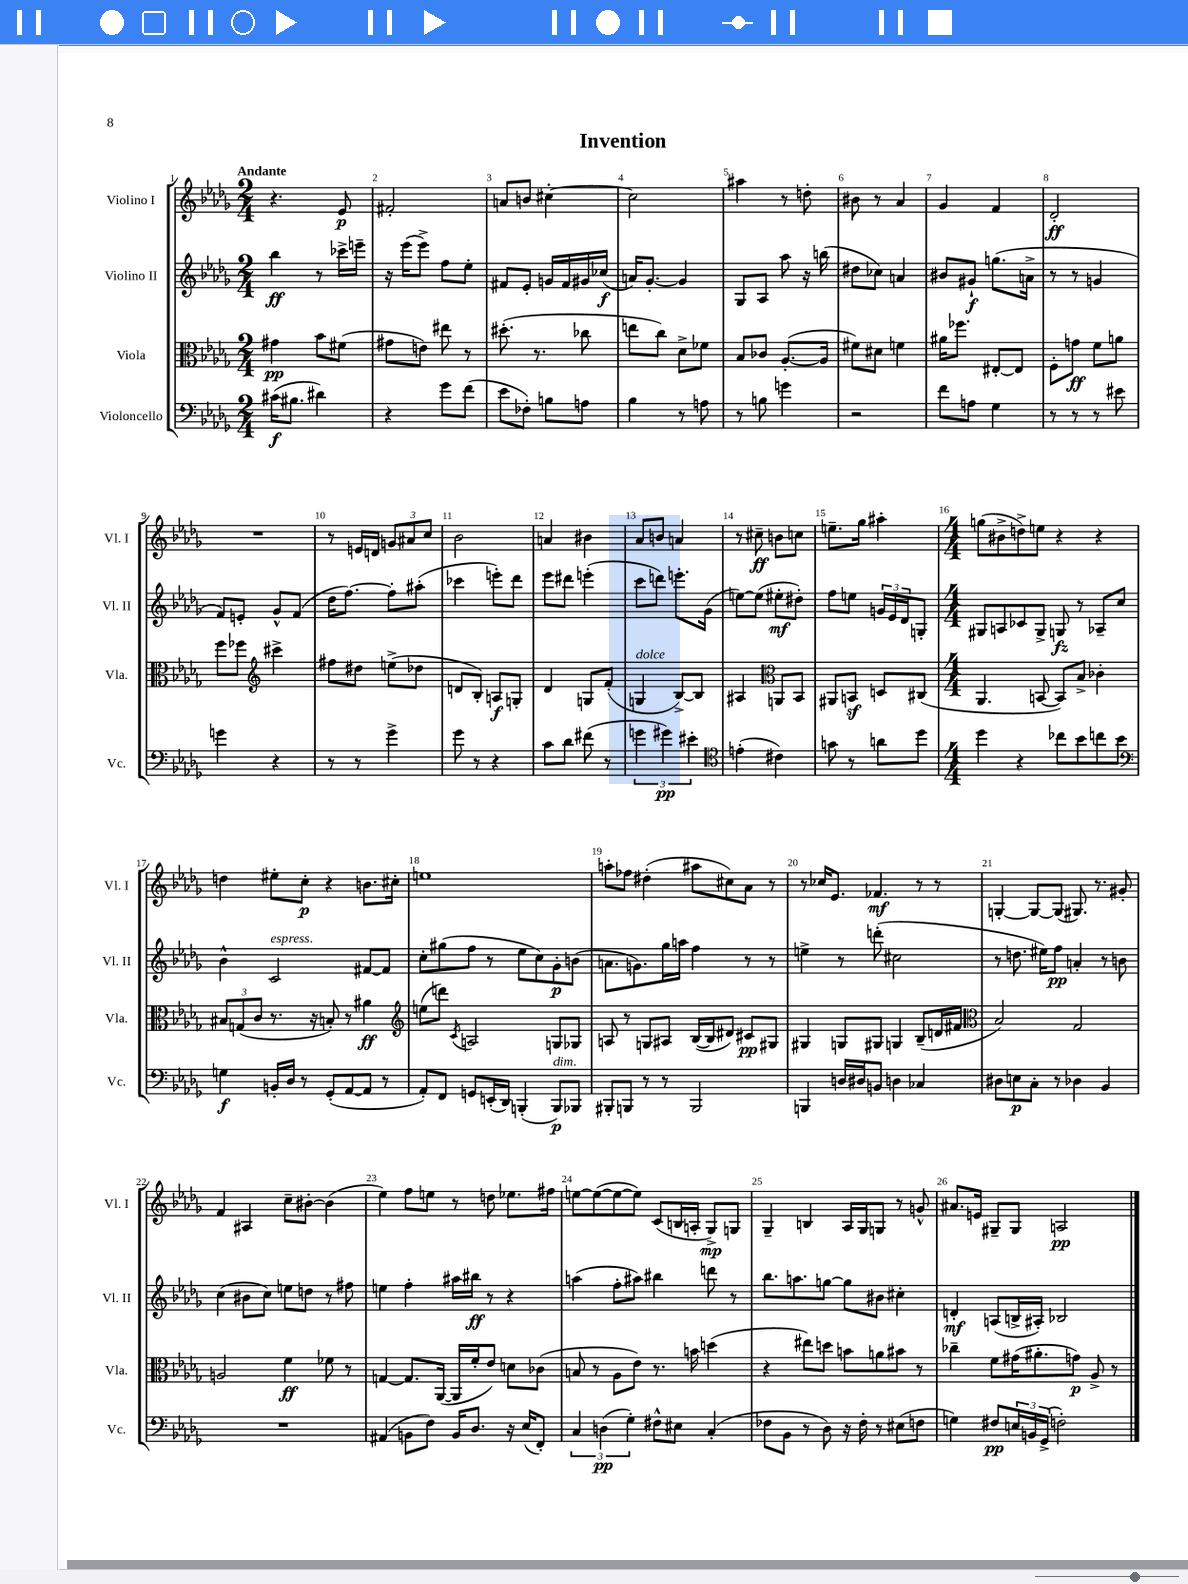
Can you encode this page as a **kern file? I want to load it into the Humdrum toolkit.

**kern	**kern	**kern	**kern
*staff4	*staff3	*staff2	*staff1
*clefF4	*clefC3	*clefG2	*clefG2
*k[b-e-a-d-g-]	*k[b-e-a-d-g-]	*k[b-e-a-d-g-]	*k[b-e-a-d-g-]
*M2/4	*M2/4	*M2/4	*M2/4
(16c#	4g#	4bb-	4.r
8.B#	.	.	.
4d#)	8b-	8r	.
.	(8f#	16ccc-^	8e-
.	.	16eee~	.
=	=	=	=
4r	8g#	16r	2f#'
.	.	(16eee-	.
.	8e)	8eee-^)	.
8g-	8ee#	8ff	.
(8f	8r	8ee-'	.
=	=	=	=
8e-	(8.dd#'	8f#	8a
8F-')	.	8e-'	8b
.	8.r	.	.
8B	.	16g	[4cc#'
.	.	16f#	.
8A	8cc-	16g#	.
.	.	(16cc-	.
=	=	=	=
4B-	8ee	16a)	2cc#]
.	.	[8.g-'	.
.	8cc)	.	.
8r	8d-^	4g-]	.
8A	8f-	.	.
=	=	=	=
8r	8B-	8G-	4aa#
8B	8c-	8A-	.
4g	([8.A-'	8aa-	8r
.	.	16r	8dd'
.	16A-]	(16bb	.
=	=	=	=
2r	8f#)	8dd#	8b#
.	8d#	8cc-)	8r
.	4f	4a	4a-
=	=	=	=
8f	16a#	8b#	4g-
.	8.ff-	.	.
8A	.	8g#`	.
4G-	[8E#'	(8.gg	4f
.	8E#]	.	.
.	.	16a^	.
=	=	=	=
8r	8F'	8r	2d-'
8r	8g	8r	.
8r	8f	4g	.
8e#	8a	.	.
=	=	=	=
4g	8ff	8f)	2r
.	8ff-	8e'	.
*	*clefG2	*	*
4r	4ccc#^	8g-^^	.
.	.	(8f	.
=	=	=	=
8r	8ff#	16dd-	8r
.	.	[8.ff)	.
8r	8dd#	.	16e
.	.	.	16d
4g-^	(8ee^	8ff']	12g
.	.	.	12a#
.	8dd-	(8aa#'	.
.	.	.	12cc
=	=	=	=
8g-	8d	4ccc-	2b-
8r	8B-')	.	.
4r	8A	8eee')	.
.	8G'	8ddd-	.
=	=	=	=
8c	4d-	8eee-	4a
8d-	.	8ddd#	.
(8f#	8G	(4eee'	4b#
8r	(8f'	.	.
=	=	=	=
6g	4G	8ccc	8a-
.	.	8ddd)	8b
6g#)	.	.	.
.	[8B-^)	8.eee'	4a
6e#'	.	.	.
.	8B-]	.	.
.	.	(16g-	.
=	=	=	=
*clefC4	*	*	*
(4e'	4A#	[8ee)	8r
.	.	(8ee]	8cc#~
*	*clefC3	*	*
4c#)	8AA	8ee#'	8b
.	8BB-	8dd#')	8cc
=	=	=	=
8g	8AA#	8ff	8.ee~
8r	8BB	8ee	.
.	.	.	16gg-
8a	8D	24g	4aa#'
.	.	24e-	.
.	.	24d-	.
8dd-	(8C#	8G'	.
=	=	=	=
*M4/4	*M4/4	*M4/4	*M4/4
4dd-	4.AA-	8G#	(8gg
.	.	8A	8b#^
4r	.	8c-	8dd^)
.	[8BB	8G#^	8ee
8cc-	8BB])	8G	4r
8b-	8B-^	8r	.
8cc	4c-'	8A-~	4r
8b-	.	8cc	.
=	=	=	=
*clefF4	*	*	*
4G	12B#	4b-^^	4dd
.	(12G	.	.
.	12c	.	.
16BB'	8.r	2c	8ee#'
16D-	.	.	.
8r	.	.	8cc'
.	16r	.	.
(8GG-'	8B')	.	4r
[8AA-	8r	.	.
8AA-]	4a#	[8f#	8.b
8r	.	8f#]	.
.	.	.	16cc#'
=	=	=	=
*	*clefG2	*	*
8AA-')	(8ee	8cc'	1ee
8FF	8ddd)	(8gg#	.
.	8qc	.	.
8GG	2A	8ff	.
(16EE'	.	8r	.
16DD-)	.	.	.
(4BBB'	.	8ee-	.
.	.	8cc)	.
8BBB)	8G	8g-'	.
8BBB-	8G-	(8b	.
=	=	=	=
8BBB#'	8A	8.a	8aa'
8BBB	8r	.	8ff-
.	.	8.g)	.
8r	8G	.	(4dd#'
8r	8A#	16gg-	.
.	.	16aa	.
2BBB	([16B-	4ff	8aa#
.	16B-]	.	.
.	8d#)	.	8cc#)
.	8c#	8r	8a-
.	8G#	8r	8r
=	=	=	=
4BBB	4G#	4ee^	8r
.	.	.	16cc-
.	.	.	8.e-
16D	8G	8r	.
16D#	.	.	.
8BB	8G#	(8ddd'	4.f-
4D	4G	2cc#	.
4C-	(8B-~	.	8r
.	16d	.	8r
.	16f#	.	.
=	=	=	=
*	*clefC3	*	*
8D#	2B-)	8r	[4G'
8E	.	8.dd	.
8C'	.	.	8G_
.	.	16ee#)	.
8r	.	8ff	(8G]
4D-	2G-	4a'	8.G#)
.	.	.	8.r
4BB-	.	8r	.
.	.	8b	8g#'
=	=	=	=
1r	2A	(4cc	4f
.	.	8b#	4A#
.	.	8cc)	.
.	4f	8ee	8cc~
.	.	8dd	[8b#'
.	8f-	8r	(4b#]
.	8r	8ff#	.
=	=	=	=
(4AA#	[4G	4ee	4ee-)
8BB	8.G]	4ff'	8ff
8F)	.	.	8ee
.	([16AA-	.	.
16BB	16AA-]	16aa#	8r
8.D-	16f'	16bb#	.
.	8e-)	8r	8dd
16r	8d	4r	8.ee-
(16E-	.	.	.
8FF')	(8c-	.	.
.	.	.	16ff#
=	=	=	=
6C	8B	(4aa	[8ee
.	8r	.	(8ee_
(6D	.	.	.
.	8A-	8ff'	8ee_
6G-')	.	.	.
.	8e-)	8aa#)	8ee])
8F#^^	8.r	4bb#	(8c
8E#	.	.	16B
.	16b	.	16A'
(4C'	(4dd	8ddd	8G-^)
.	.	8r	8G
=	=	=	=
8F-	4r	8.bb-	4G-~
8BB-	.	.	.
.	.	8.aa	.
8r	8ee#)	.	4B
8D-)	8dd	[8gg	.
16r	8b	8gg]	16A-
16F-'	.	.	16G-
8r	8a	8b#	8G
(8E#	8b#	4cc#'	8r
8F	8r	.	8g^^
=	=	=	=
4G)	4cc-~	4d'	8.a#
.	.	.	16e
8F#	8f	(8A	8G#~
24E	(16g#	16B^	8G#
24BB	.	.	.
.	8.a#'	16A#')	.
(24GG-^	.	.	.
2F')	.	2B-	2A
.	8g)	.	.
.	8A-^	.	.
.	8r	.	.
==	==	==	==
*-	*-	*-	*-
